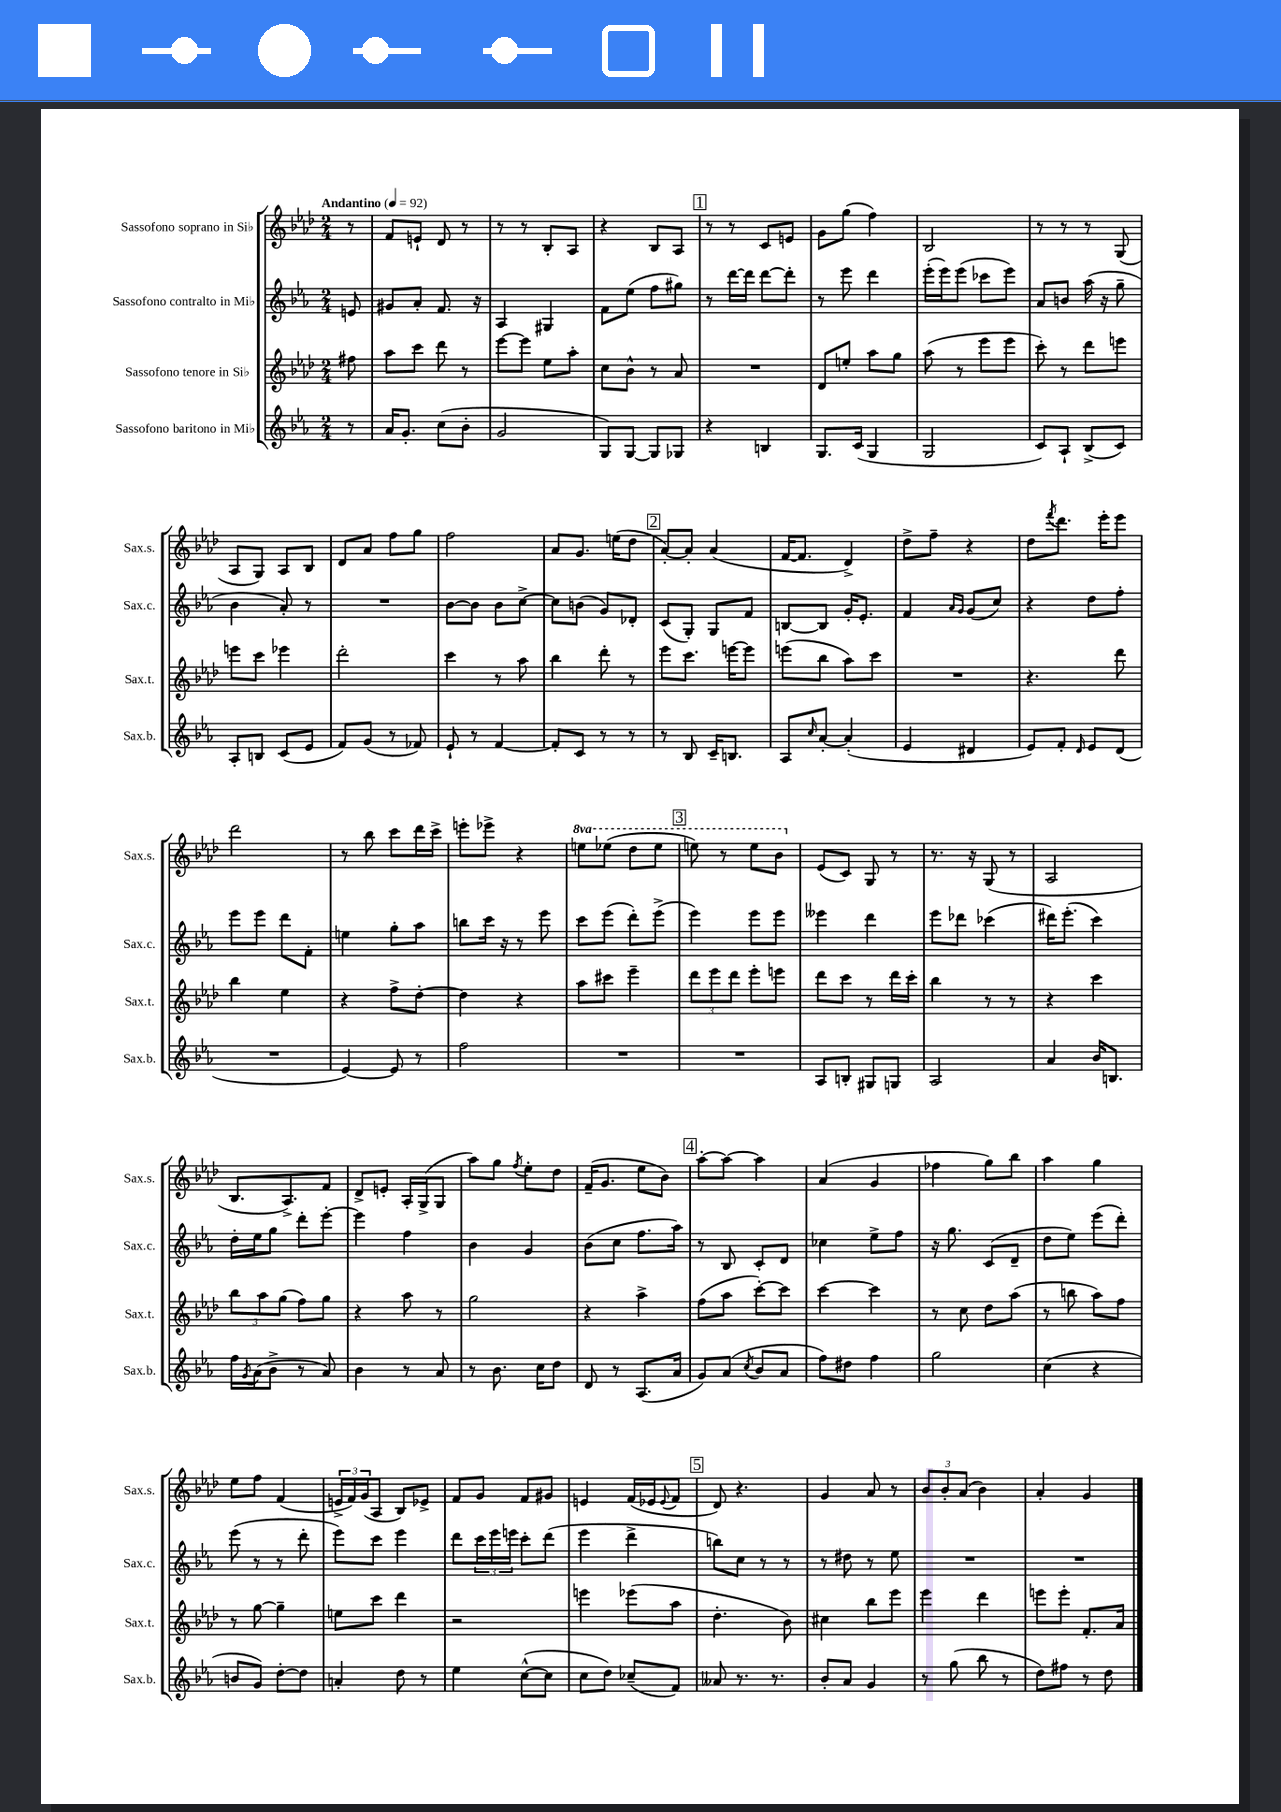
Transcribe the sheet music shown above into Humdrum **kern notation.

**kern	**kern	**kern	**kern
*part4	*part3	*part2	*part1
*staff4	*staff3	*staff2	*staff1
*I"Sassofono baritono in Mi♭	*I"Sassofono tenore in Si♭	*I"Sassofono contralto in Mi♭	*I"Sassofono soprano in Si♭
*I'Sax.b.	*I'Sax.t.	*I'Sax.c.	*I'Sax.s.
*clefG2	*clefG2	*clefG2	*clefG2
*k[b-e-a-]	*k[b-e-a-d-]	*k[b-e-a-]	*k[b-e-a-d-]
*M2/4	*M2/4	*M2/4	*M2/4
*MM92	*MM92	*MM92	*MM92
=	=	=	=
!	!	!	!LO:TX:a:B:t=Andantino
8r	8ff#X\	8en/	8r
=1	=1	=1	=1
16a-/KL	8aa-\L	8g#X/L	8f/L
8.g'/J	.	.	.
.	8ccc\J	8a-'/J	8en`/J
(8cc\L	8ddd-\	8.f/	8d-/
8b-'\J	8r	.	8r
.	.	16r	.
=2	=2	=2	=2
2g/	[8eee-\L	4A-/	8r
.	8eee-\J]	.	8r
.	8ee-\L	4G#X/	8B-'/L
.	8aa-'\J	.	8A-/J
=3	=3	=3	=3
8G/L)	8cc\L	8f\L	4r
[8G/J	8b-^^\J	(8ee-\J	.
8G/L]	8r	8ff\L	8B-/L
8G-X/J	8a-/	8gg#X\J)	8A-/J
!!LO:REH:place=s1:t=1
=4	=4	=4	=4
4r	2r	8r	8r
.	.	[16ddd\LL	8r
.	.	16ddd\JJ]	.
4Bn/	.	[8ddd\L	8c/L
.	.	8ddd'\J]	8en/J
=5	=5	=5	=5
8.G/L	8d-/L	8r	8g\L
.	8een'/J	8eee-\	(8gg\J
(16c/Jk	.	.	.
4G/	8aa-\L	4ddd\	4ff\)
.	8gg\J	.	.
=6	=6	=6	=6
2G/	(8aa-\	(16eee-'\LL	2B-/
.	.	16eee-\J)	.
.	8r	(8eee-\J	.
.	8eee-\L	8ccc-X\L	.
.	8eee-\J	8eee-\J)	.
=7	=7	=7	=7
8c/L)	8ccc'\)	8a-/L	8r
8A-`/J	8r	8bn/J	8r
(8B-^/L	8ddd-\L	(16aa-\	8r
.	.	16r	.
8c/J)	8eeen\J	8gg~\	(8G/
!!LO:LB:g=z
=8	=8	=8	=8
8A-'/L	8eeen\L	4b-\	8A-/L
8Bn/J	8ccc\J	.	8G/J)
(8c/L	4eee-X\	8a-'/)	8A-/L
8e-/J	.	8r	8B-/J
=9	=9	=9	=9
8f/L)	2ddd-'\	2r	8d-/L
(8g/J	.	.	8a-/J
8r	.	.	8ff\L
8f-X/)	.	.	8gg\J
=10	=10	=10	=10
8e-`/	4ccc\	[8b-\L	2ff\
8r	.	8b-\J]	.
[4f/	8r	8b-\L	.
.	8aa-\	[8cc^\J	.
=11	=11	=11	=11
8f'/L]	4bb-\	8cc\L]	8a-/L
8c/J	.	(8bn\J	8.g/J
8r	8ddd-'\	8g/L)	.
.	.	.	(16een\KL
8r	8r	8d-X'/J	8dd-\J
!!LO:REH:place=s1:t=2
=12	=12	=12	=12
8r	8eee-\L	(8c/L	[8a-'/L)
8B-/	8.ccc\J	8G'/J)	8a-'/J]
16c~/KL	.	8G/L	(4a-/
8.Bn/J	[16eeen\KL	.	.
.	8eee\J]	8f/J	.
=13	=13	=13	=13
8A-/L	(8eeen\L	[8Bn/L	[16f/KL
.	.	.	8.f/J]
16qqcc/	.	.	.
[8a-'/J	8bb-\J	8B/J]	.
(4a-'/]	8aa-\L)	16g'/KL	4d-^/)
.	.	8.e-'/J	.
.	8ccc\J	.	.
=14	=14	=14	=14
4e-/	2r	4f/	8dd-^\L
.	.	.	8ff~\J
.	.	16qqa-/LL	.
.	.	16qqg/JJ	.
4d#X/	.	(8g/L	4r
.	.	8cc/J)	.
=15	=15	=15	=15
8e-/L)	4.r	4r	8dd-\L
.	.	.	8qfff/
8f'/J	.	.	8.ddd-\J
16qqd/	.	.	.
8e-/L	.	8dd\L	.
.	.	.	16eee-'\KL
(8d/J	8ddd-\	8ff'\J	8eee-\J
!!LO:LB:g=z
=16	=16	=16	=16
2r	4bb-\	8eee-\L	2ddd-\
.	.	8eee-\J	.
.	4ee-\	8ddd\L	.
.	.	8f'\J	.
=17	=17	=17	=17
[4e-/)	4r	4een\	8r
.	.	.	8bb-\
8e-/]	8ff^\L	8gg'\L	8ccc\L
8r	[8dd-'\J	8aa-\J	16ddd-\L
.	.	.	16ccc^\JJ
=18	=18	=18	=18
2ff\	4dd-\]	8bbn\L	8eeen'\L
.	.	16ccc\Jk	8eee-X^\J
.	.	16r	.
.	4r	8r	4r
.	.	8eee-\	.
=19	=19	=19	=19
*	*	*	*8va
2r	8aa-\L	8ccc\L	8eeen\L
.	8ccc#X\J	(8eee-\J	(8eee-X\J
.	4eee-~\	8ddd'\L)	8ddd-\L
.	.	(8eee-^\J	8eee-\J
!!LO:REH:place=s1:t=3
=20	=20	=20	=20
2r	12ddd-\L	4eee-\)	8eeen\)
.	12eee-\	.	.
.	.	.	8r
.	12ddd-\J	.	.
.	8eee-'\L	8eee-\L	8eee\L
.	8eeen\J	8eee-\J	8bb-\J
=21	=21	=21	=21
*	*	*	*X8va
8A-/L	8ddd-\L	4eee--X\	(8e-/L
8Bn'/J	8ccc\J	.	8c/J)
8G#X/L	8r	4ddd\	8G/
8Gn/J	16ddd-\LL	.	8r
.	16ccc'\JJ	.	.
=22	=22	=22	=22
2A-/	4bb-\	8eee-\L	8.r
.	.	8ddd-X\J	.
.	.	.	16r
.	8r	(4ccc-X\	(8G/
.	8r	.	8r
=23	=23	=23	=23
4a-/	4r	16ddd#X\KL)	2A-/
.	.	(8.eee-'\J	.
16b-/KL	4ccc\	4ccc\)	.
8.Bn/J	.	.	.
!!LO:LB:g=z
=24	=24	=24	=24
16ff\LL	12bb-\L	16dd'\LL	8.B-/L
8qg/	.	.	.
(16a-\J	.	16ee-\J	.
.	12aa-\	.	.
8b-^\J	.	8gg\J	.
.	(12gg\J	.	.
.	.	.	8.A-^/)
8r	8ff\L)	8ddd'\L	.
8a-/)	8gg\J	[8eee-'\J	8f/J
=25	=25	=25	=25
4b-\	4r	4eee-\]	8d-^/L
.	.	.	8en'/J
8r	8aa-\	4ff\	16A-'/LL
.	.	.	(16G^/J
8a-/	8r	.	8G/J
=26	=26	=26	=26
8r	2gg\	4b-\	8aa-\L)
8.b-\	.	.	8gg\J
.	.	.	8qff/
.	.	4g/	8ee-'\L
16cc\KL	.	.	.
8dd\J	.	.	8dd-\J
=27	=27	=27	=27
8d/	4r	(8b-\L	(16f~/KL
.	.	.	8.g/J
8r	.	8cc\J	.
(8.A-/L	4aa-^\	8.ff\L	8ee-\L
.	.	.	8b-\J)
16a-/Jk	.	16aa-\Jk)	.
!!LO:REH:place=s1:t=4
=28	=28	=28	=28
8g/L)	(8ff\L	8r	[8aa-'\L
(8a-/J	8aa-\J	8B-/	8aa-\J_
8qcc/	.	.	.
8b-/L	[8ccc'\L)	8c'/L	4aa-\]
8a-/J	8ccc\J]	8d/J	.
=29	=29	=29	=29
8ff\L)	[4ccc\	4cc-X\	(4a-/
8dd#X\J	.	.	.
4ff\	4ccc\]	8ee-^\L	4g/
.	.	8ff\J	.
=30	=30	=30	=30
2gg\	8r	16r	4ff-X\
.	.	8.gg\	.
.	8cc\	.	.
.	8dd-\L	(8c/L	8gg\L)
.	(8aa-\J	8d~/J	8bb-\J
=31	=31	=31	=31
(4cc\	8r	8dd\L	4aa-\
.	8bbn\	8ee-\J)	.
4r	8aa-\L)	(8eee-\L	4gg\
.	8ff\J	8ddd'\J)	.
!!LO:LB:g=z
=32	=32	=32	=32
8bn/L	8r	(8eee-\	8ee-\L
8g/J)	[8gg\	8r	8ff\J
[8dd'\L	4gg~\]	8r	(4f/
8dd\J]	.	8ddd'\	.
=33	=33	=33	=33
4an'/	8een\L	8eee-\L)	24en^/LL
.	.	.	24f/)
.	.	.	(24g/J
.	8ccc\J	8ccc\J	8A-/J
8dd\	4ddd-\	4eee-\	8B-/L)
8r	.	.	8e-X^/J
=34	=34	=34	=34
4ee-\	2r	8ddd\L	8f/L
.	.	24ccc\L	8g/J
.	.	24eee-\	.
.	.	24eeen\JJ	.
([8cc^^\L	.	8ccc'\L	8f/L
8cc\J]	.	(8ddd\J	8g#X/J
=35	=35	=35	=35
8cc\L	4eeen\	4eee-\	4en/
8dd\J)	.	.	.
(8cc-X~/L	(8eee-X\L	4ddd^\	(16f/LL
.	.	.	16e-X/J
.	.	.	8qqe-/
8f/J)	8aa-\J	.	8f/J
!!LO:REH:place=s1:t=5
=36	=36	=36	=36
8a--X/	4.dd-'\	8bbn\L)	8d-/)
8.r	.	8cc\J	4.r
.	.	8r	.
8.r	.	.	.
.	8b-\)	8r	.
=37	=37	=37	=37
8b-'/L	4cc#X\	8r	4g/
8a-/J	.	8dd#X\	.
4g/	8bb-\L	8r	8a-/
.	8eee-\J	8ee-\	8r
=38	=38	=38	=38
8r	4eee-\	2r	12b-/L
.	.	.	12b-'/
(8gg\	.	.	.
.	.	.	(12a-/J
8bb-\	4ddd-\	.	4b-\)
8r	.	.	.
=39	=39	=39	=39
8dd\L)	8eeen\L	2r	4a-'/
8ff#X\J	8eee'\J	.	.
8r	8.f'/L	.	4g/
8dd\	.	.	.
.	16a-/Jk	.	.
==	==	==	==
*-	*-	*-	*-
